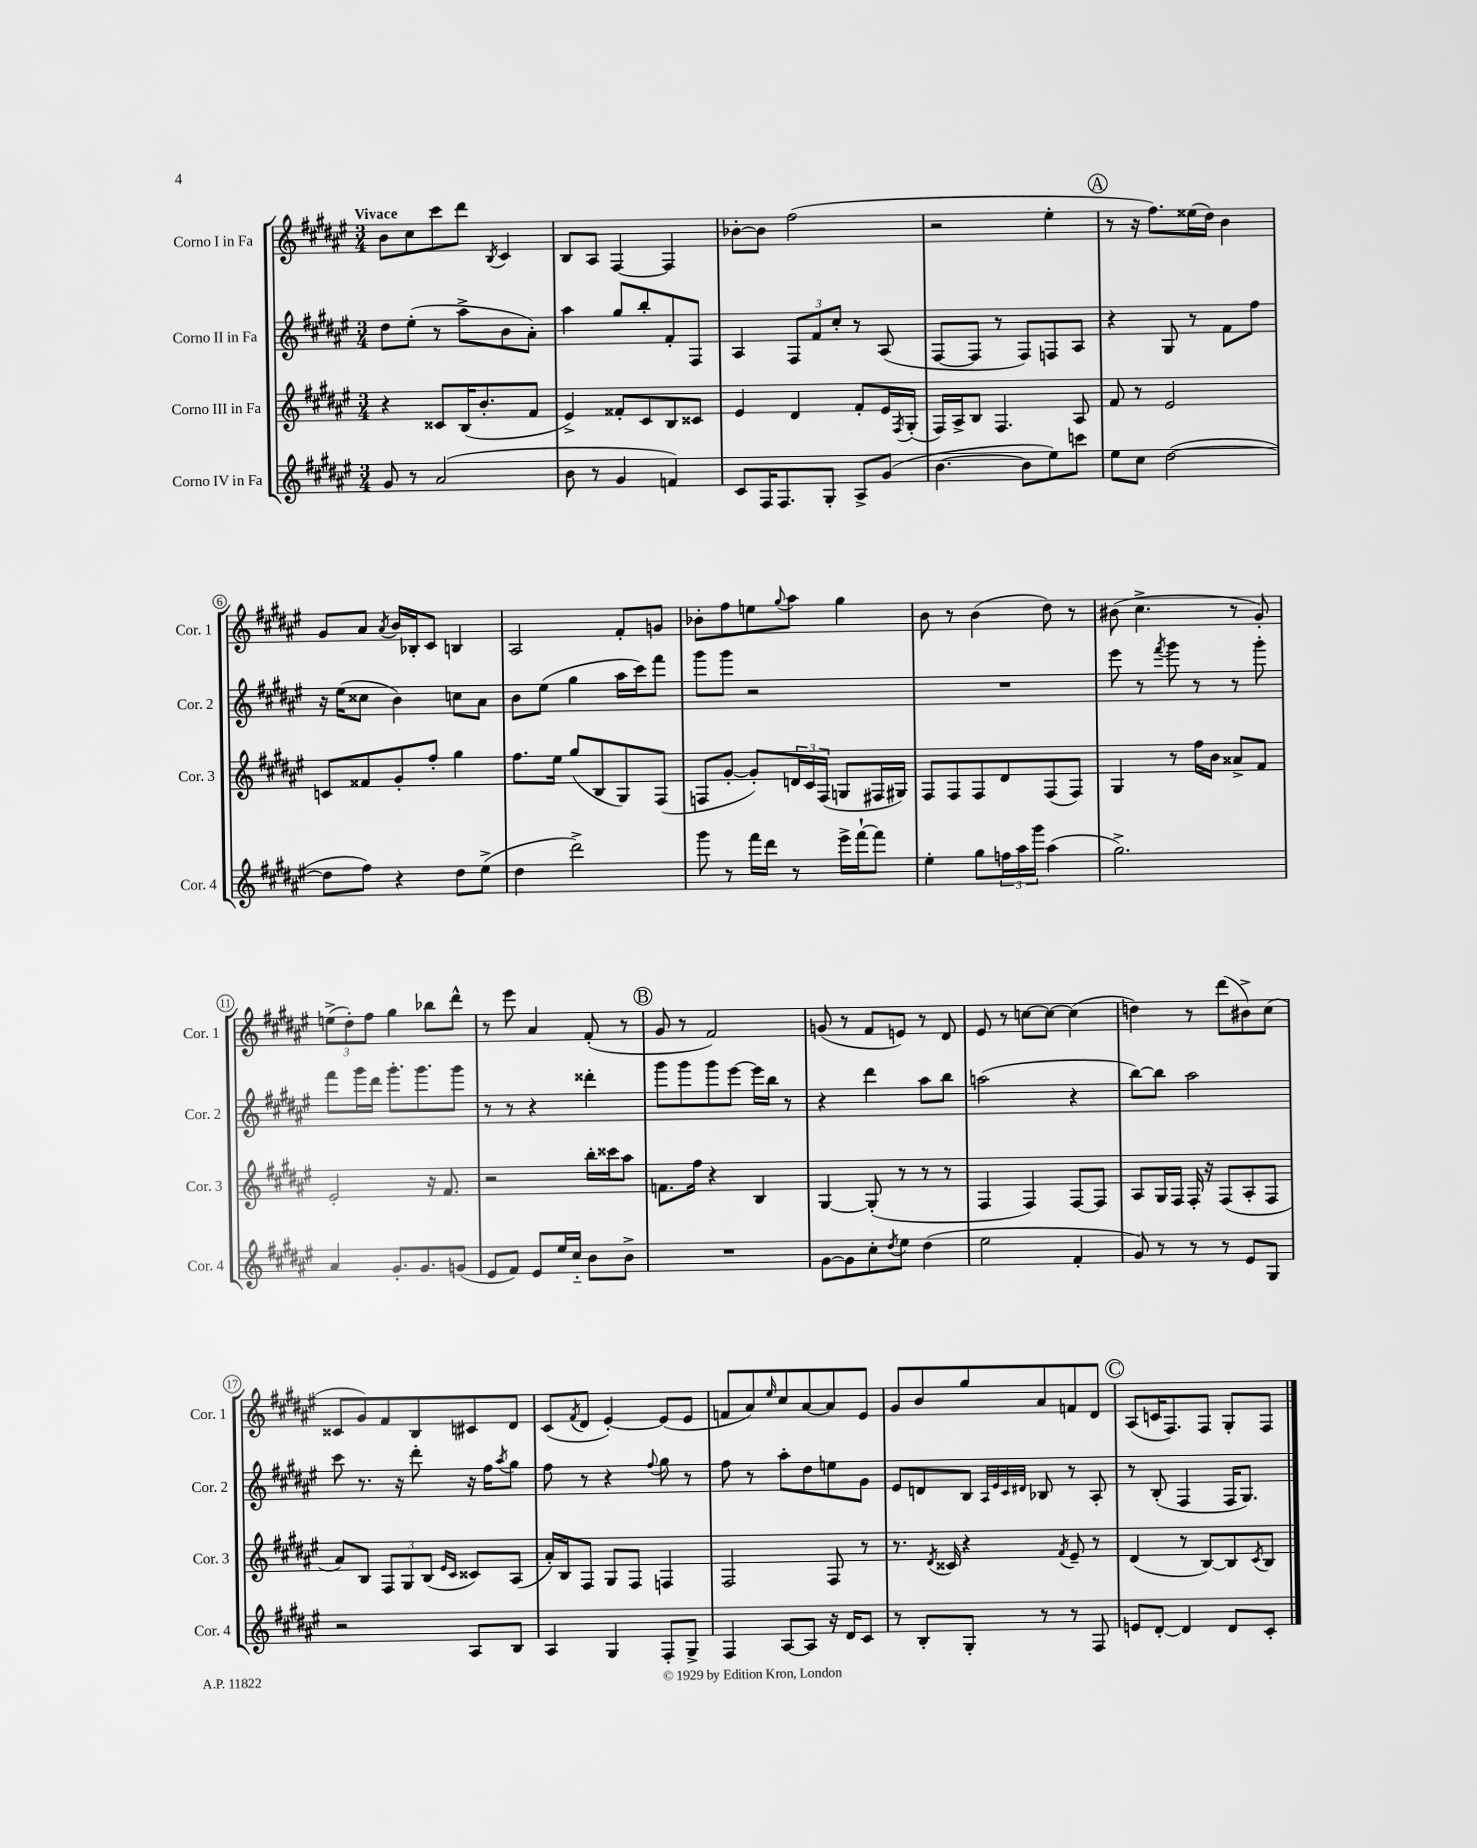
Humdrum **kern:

**kern	**kern	**kern	**kern
*staff4	*staff3	*staff2	*staff1
*clefG2	*clefG2	*clefG2	*clefG2
*k[f#c#g#d#a#e#]	*k[f#c#g#d#a#e#]	*k[f#c#g#d#a#e#]	*k[f#c#g#d#a#e#]
*M3/4	*M3/4	*M3/4	*M3/4
8g#	4r	8dd#	8b
8r	.	(8ee#'	8cc#
(2a#	8c##	8r	8ccc#
.	(16B	8aa#^	8ddd#
.	8.b'	.	.
.	.	.	8qB
.	.	8b	4c#
.	8f#	8a#')	.
=	=	=	=
8b	4e#^)	4aa#	8B
8r	.	.	8A#
4g#	8f##'	8gg#	[4F#
.	8c#	8bb'	.
4f)	8B	8f#'	4F#]
.	8c##	8F#	.
=	=	=	=
8c#	4e#	4A#	[8b-'
16F#	.	.	8b-]
8.F#	.	.	.
.	4d#	12F#	(2ff#
.	.	12f#	.
8G#'	.	.	.
.	.	12cc#'	.
8A#^	8f#'	8r	.
(8g#	16e#	(8A#	.
.	8qF#	.	.
.	(16G#'	.	.
=	=	=	=
[4.b	16F#)	[8F#	2r
.	16A#^	.	.
.	8B	8F#]	.
.	4.F#	8r	.
8b]	.	8F#)	.
8ee#)	.	8F	4ee#'
8ccc	8A#	8A#	.
=	=	=	=
8ee#	8f#	4r	8r
8cc#	8r	.	16r
.	.	.	8.ff#)
([2dd#	2e#	8G#	.
.	.	8r	(16ee##
.	.	.	16dd#)
.	.	8f#	4b
.	.	8ff#	.
=	=	=	=
8dd#]	8c	16r	8g#
.	.	(16ee#	.
8ff#)	8f##	8cc##	8a#
.	.	.	8qa#
4r	8g#'	4b)	16b
.	.	.	16B-'
.	8ff#'	.	8c#
8dd#	4gg#	8cc	4B
(8ee#^	.	8a#	.
=	=	=	=
4dd#	8.ff#	8b	2A#
.	.	(8ee#	.
.	16ee#	.	.
2ddd#^)	(8gg#	4gg#	.
.	8B	.	.
.	8G#)	16aa#	8f#'
.	.	16ccc#)	.
.	(8F#	8fff#	8g
=	=	=	=
8ggg#	8F	8ggg#	8b-'
8r	[8g#'	8ggg#	8ff#
16fff#	8g#'])	2r	8ee
16ddd#	.	.	.
.	.	.	8qqgg#
8r	24d	.	8aa#
.	24c#	.	.
.	(24F	.	.
16eee#^	8G	.	4gg#
[16fff#`	.	.	.
8fff#]	16F#	.	.
.	16G#)	.	.
=	=	=	=
4ee#'	8F#	2.r	8b
.	8F#	.	8r
8gg#	8F#	.	(4b
24ff	8d#	.	.
24aa#	.	.	.
24ggg#	.	.	.
(4aa#	(8F#	.	8dd#)
.	8F#)	.	8r
=	=	=	=
2.gg#^)	4G#	8eee#	(8b#
.	.	8r	4.cc#^
.	.	8qfff#	.
.	8r	8ggg#	.
.	16ff#	8r	.
.	16b	.	.
.	8a##^	8r	8r
.	8f#	8ggg#'	8g#')
=	=	=	=
4a#	2e#'	8fff#	(12ee^
.	.	.	12dd#')
.	.	16ggg#	.
.	.	.	12ff#
.	.	16ddd#	.
8.g#'	.	8.ggg#'	4gg#
8.g#	.	8.ggg#	.
.	16r	.	8bb-
.	8.f#	.	.
(8g	.	8ggg#	8ddd#^^
=	=	=	=
8e#	2r	8r	8r
8f#)	.	8r	8eee#
8e#	.	4r	4a#
16ee#	.	.	.
16cc#'~	.	.	.
8b	16bb'	4ddd##'	(8f#'
.	16ccc##	.	.
8b^	8aa#	.	8r
=	=	=	=
2.r	8.f	8ggg#	8g#
.	.	8ggg#	8r
.	16ff#	.	.
.	4r	8ggg#	2f#)
.	.	[8eee#	.
.	4B	16eee#]	.
.	.	16bb	.
.	.	8r	.
=	=	=	=
[8g#	[4G#	4r	(8g
8g#]	.	.	8r
8cc#'	(8G#']	4ddd#	8f#
8qdd#	.	.	.
8ee#	8r	.	8e)
(4dd#	8r	8aa#	8r
.	8r	8bb	8d#
=	=	=	=
2ee#	4F#	(2aa	8e#
.	.	.	8r
.	4F#)	.	[8cc
.	.	.	8cc_
4f#'	[8F#	4r	(4cc]
.	8F#]	.	.
=	=	=	=
8g#)	8A#	[8bb)	4dd)
8r	16G#	8bb]	.
.	16F#	.	.
8r	16F#'	2aa#	8r
.	16r	.	.
8r	(8F#	.	(8ddd#
8e#	8A#'	.	8b#^)
8G#	8F#	.	(8cc#
=	=	=	=
2r	8a#)	8ccc#	8c##
.	8B	8.r	8g#)
.	12F#	.	8f#
.	.	16r	.
.	12G#	.	.
.	.	8ddd#'	8B
.	(12B	.	.
.	16qqe#	.	.
.	16qqc#	.	.
8A#	8c##)	16r	8c#
.	.	16ff#	.
.	.	8qaa#	.
8B	(8A#	8gg#	8d#
=	=	=	=
4A#	16a#')	8ff#	(8c#
.	16B	.	.
.	.	.	8qf#
.	8F#	8r	8d#
4G#	8G#	4r	[4e#')
.	8F#	.	.
.	.	8qqff#	.
8F#'	4F	8gg#	(8e#]
8G#^	.	8r	8e#
=	=	=	=
4F#	2F#	8ff#	8f
.	.	8r	8a#)
.	.	.	16qqee#
[8A#	.	8aa#'	8cc#
8A#]	.	8dd#	[8a#
16r	8F#	8ee	8a#]
16d#	.	.	.
8c#	8r	8g#	8e#
=	=	=	=
8r	8.r	8e#	8g#
8B'	.	8d	8b
.	8qd#	.	.
.	16c##	.	.
8G#'	4r	8B	8gg#
.	.	32qqA#	.
.	.	32qqe#	.
.	.	32qqc#	.
.	.	32qqd#	.
8r	.	8B-	8a#
.	8qf#	.	.
8r	8e#~	8r	8f
8F#	8r	8A#'	8d#
=	=	=	=
8e	(4d#	8r	(8A#
[8d#'	.	(8B'	16c
.	.	.	8.F#)
4d#]	8r	4F#	.
.	[8B)	.	8F#
8d#	8B]	16F#	8G#'
.	.	8.G#)	.
.	8qc#	.	.
8c#'	8B	.	8F#
==	==	==	==
*-	*-	*-	*-
